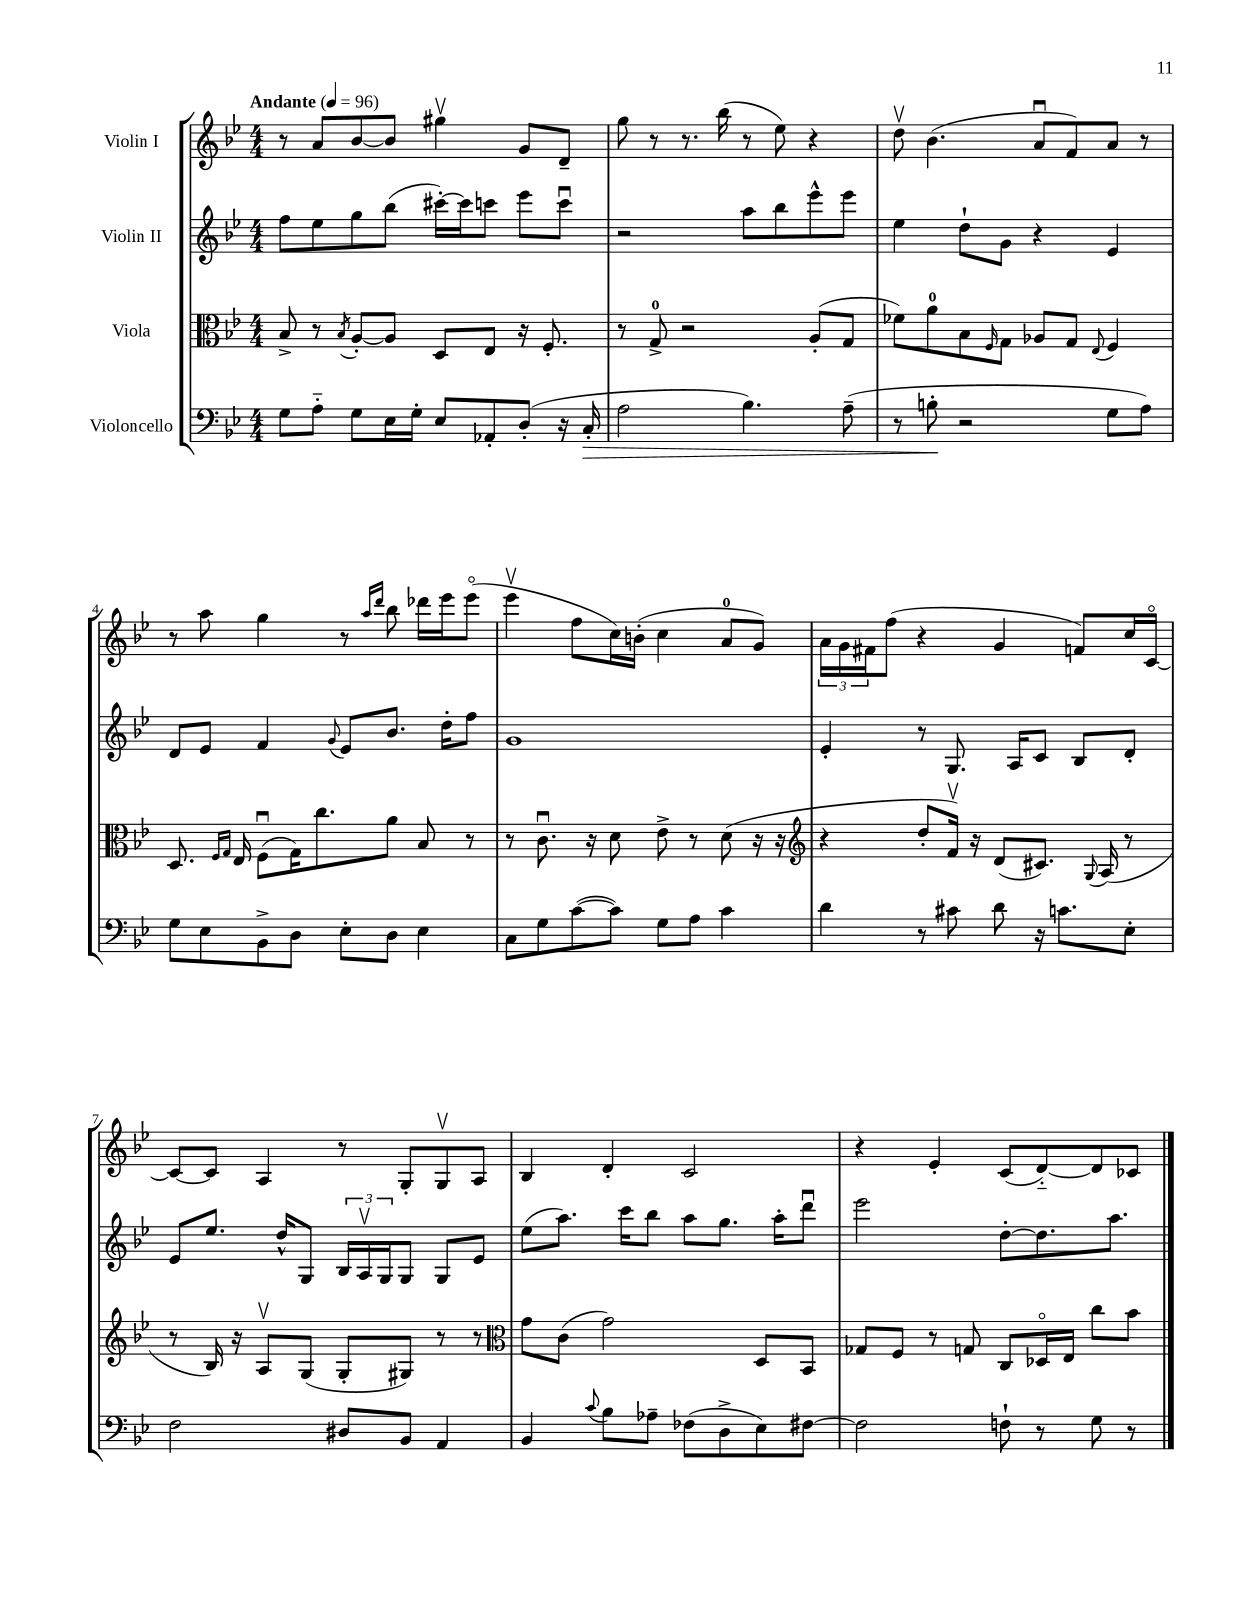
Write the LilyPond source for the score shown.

<<
\new StaffGroup <<
\new Staff = "s0" \with { instrumentName = "Violin I" } {
    \clef treble \key bes \major \numericTimeSignature \time 4/4 \tempo "Andante" 4 = 96
    r8 a'8 bes'8~ bes'8 gis''4\upbow g'8 d'8-- |
    g''8 r8 r8. bes''16( r8 ees''8) r4 |
    d''8\upbow bes'4.( a'8\downbow f'8) a'8 r8 |
    r8 a''8 g''4 r8 \grace { a''16 d'''16 } bes''8 des'''16 ees'''16 ees'''8\flageolet( |
    ees'''4\upbow f''8 c''16) b'16-.( c''4 a'8-0 g'8) |
    \tuplet 3/2 { a'16 g'16 fis'16 } f''8( r4 g'4 f'8) c''16 c'16~\flageolet |
    c'8~ c'8 a4 r8 g8-. g8\upbow a8 |
    bes4 d'4-. c'2 |
    r4 ees'4-. c'8( d'8~-_) d'8 ces'8 \bar "|." |
}
\new Staff = "s1" \with { instrumentName = "Violin II" } {
    \clef treble \key bes \major \numericTimeSignature \time 4/4
    f''8 ees''8 g''8 bes''8( cis'''16~-.) cis'''16 c'''8 ees'''8 c'''8\downbow |
    r2 a''8 bes''8 ees'''8-^ ees'''8 |
    ees''4 d''8-! g'8 r4 ees'4 |
    d'8 ees'8 f'4 \appoggiatura { g'8 } ees'8 bes'8. d''16-. f''8 |
    g'1 |
    ees'4-. r8 g8. a16 c'8 bes8 d'8-. |
    ees'8 ees''8. d''16-^ g8 \tuplet 3/2 { bes16 a16\upbow g16 } g8 g8 ees'8 |
    ees''8( a''8.) c'''16 bes''8 a''8 g''8. a''16-. d'''8\downbow |
    ees'''2 d''8~-. d''8. a''8. \bar "|." |
}
\new Staff = "s2" \with { instrumentName = "Viola" } {
    \clef alto \key bes \major \numericTimeSignature \time 4/4
    bes8-> r8 \acciaccatura { bes8 } a8~-. a8 d8 ees8 r16 f8.-. |
    r8 g8-0-> r2 a8-.( g8 |
    fes'8) a'8-0 bes8 \grace { f16 } g8 aes8 g8 \appoggiatura { ees8 } f4 |
    d8. \grace { f16 g16 } ees16 f8\downbow( g16) c''8. a'8 bes8 r8 |
    r8 c'8.\downbow r16 d'8 ees'8-> r8 d'8( r16 r16 |
    \clef treble r4 d''8-. f'16\upbow) r16 d'8( cis'8.) \appoggiatura { g8 } a16( r8 |
    r8 bes16) r16 a8\upbow g8( g8-. gis8) r8 r8 |
    \clef alto g'8 c'8( g'2) d8 bes,8 |
    ges8 f8 r8 g8 c8 des16\flageolet ees16 c''8 bes'8 \bar "|." |
}
\new Staff = "s3" \with { instrumentName = "Violoncello" } {
    \clef bass \key bes \major \numericTimeSignature \time 4/4
    g8 a8-_ g8 ees16 g16-. ees8 aes,8-. d8-.( r16 c16-.\> |
    a2 bes4.) a8--( |
    r8 b8-.\! r2 g8 a8) |
    g8 ees8 bes,8-> d8 ees8-. d8 ees4 |
    c8 g8 c'8~( c'8) g8 a8 c'4 |
    d'4 r8 cis'8 d'8 r16 c'8. ees8-. |
    f2 dis8 bes,8 a,4 |
    bes,4 \appoggiatura { c'8 } bes8 aes8-- fes8( d8-> ees8) fis8~ |
    fis2 f8-! r8 g8 r8 \bar "|." |
}
>>
>>
